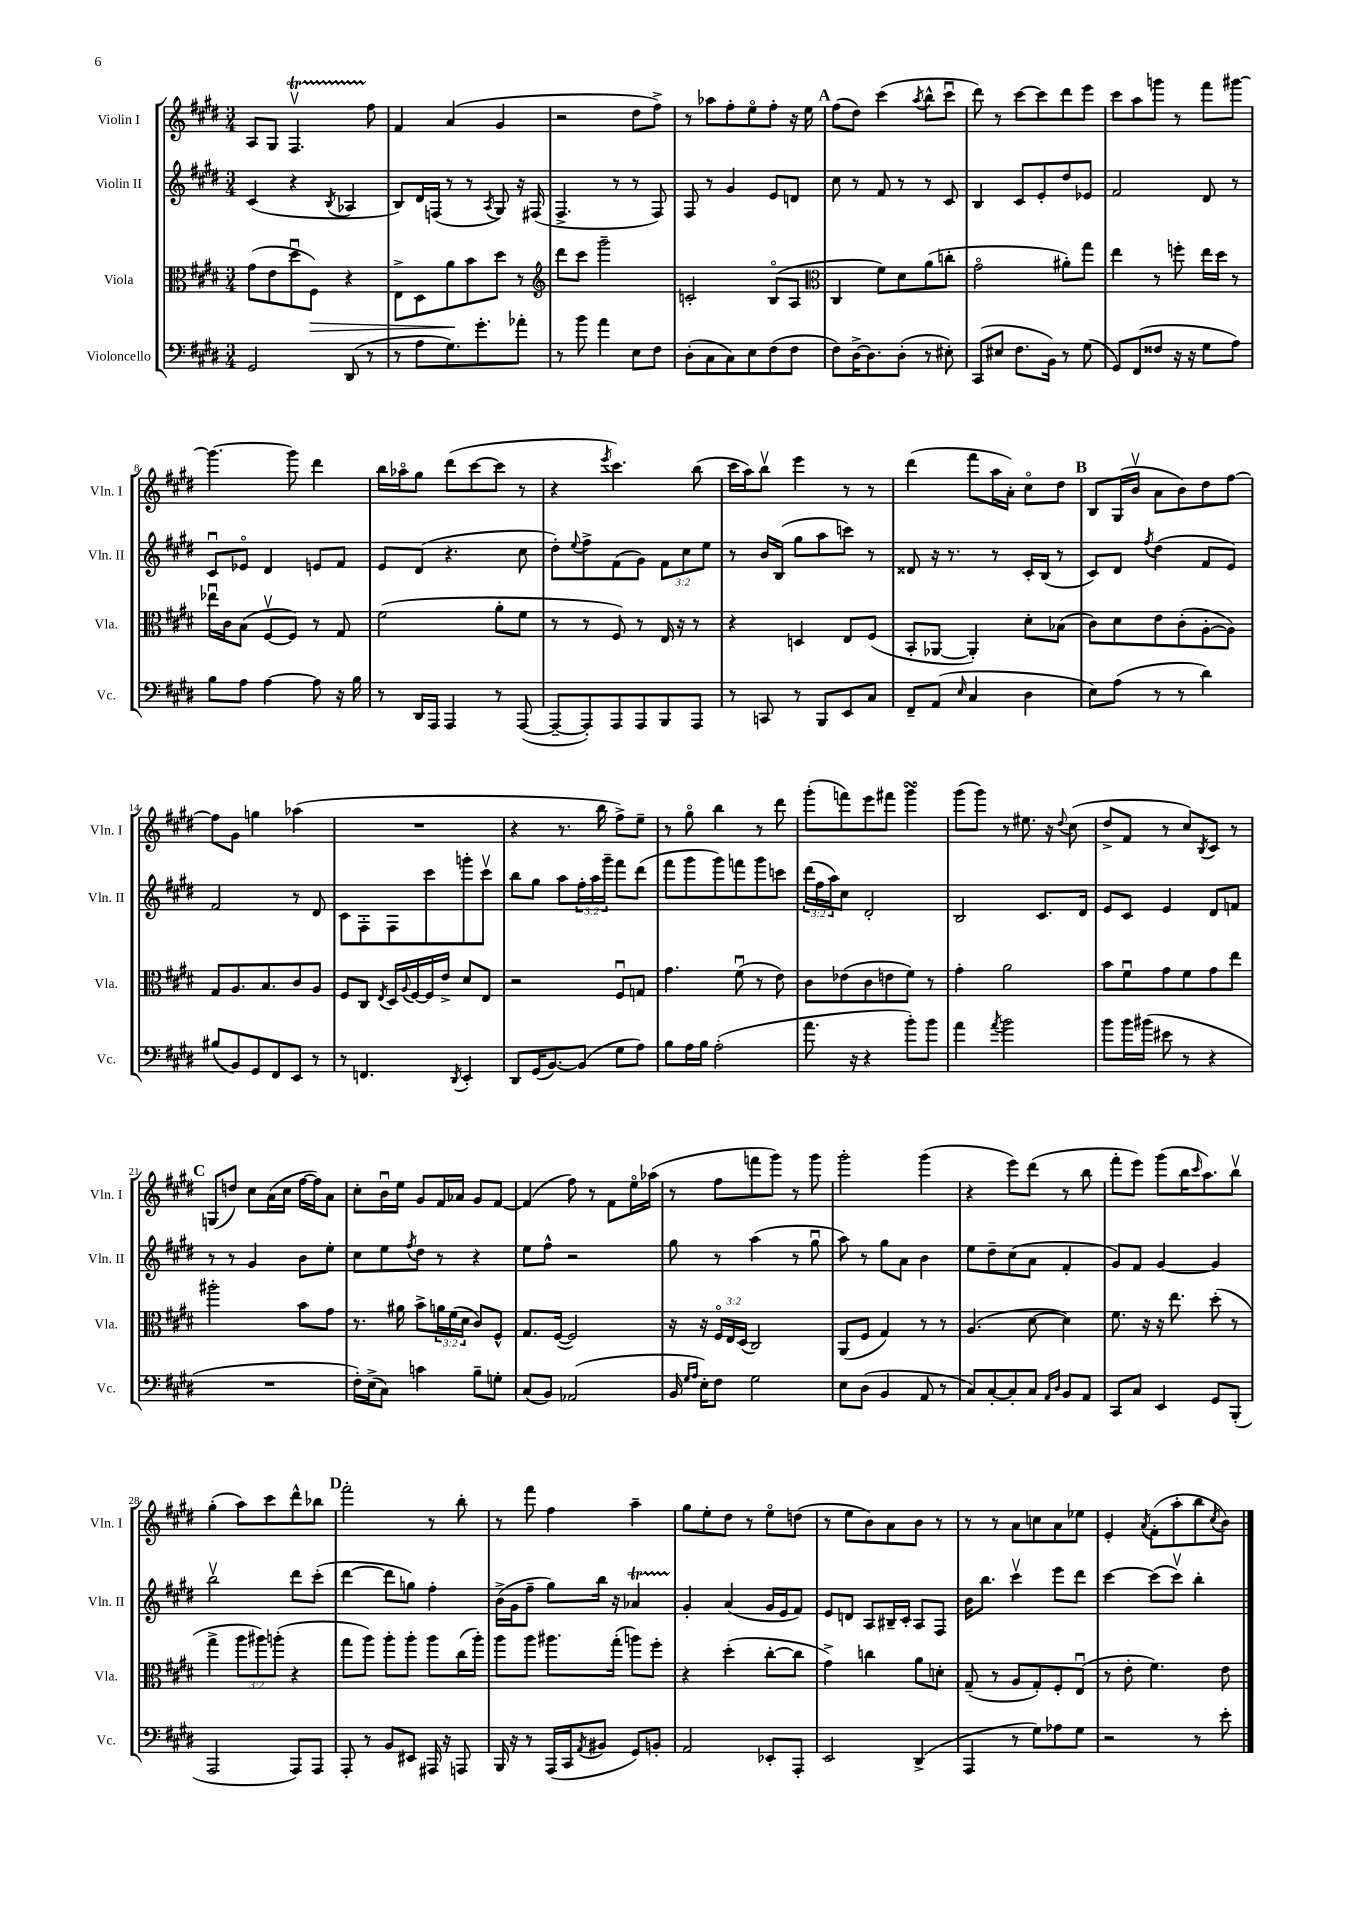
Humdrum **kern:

**kern	**kern	**kern	**kern
*staff4	*staff3	*staff2	*staff1
*clefF4	*clefC3	*clefG2	*clefG2
*k[f#c#g#d#]	*k[f#c#g#d#]	*k[f#c#g#d#]	*k[f#c#g#d#]
*M3/4	*M3/4	*M3/4	*M3/4
2GG#	(8g#	(4c#	8A
.	8e	.	8G#
.	8dd#u	4r	4.F#v
.	8F#)	.	.
.	.	8qB	.
(8DD#	4r	4A-	.
8r	.	.	8ff#
=	=	=	=
8r	8E^	8B)	4f#
8A	8D#	16d#	.
.	.	(16F	.
8.G#)	8a	8r	(4a
.	8b	8r	.
8.g#'	.	.	.
.	.	8qA	.
.	8dd#	8G#)	4g#
8a-'	8r	16r	.
.	.	(16F#	.
=	=	=	=
*	*clefG2	*	*
8r	8ddd#	4.F#^	2r
8b	8ccc#	.	.
4a	2ggg#~	.	.
.	.	8r	.
8E	.	8r	8dd#
8F#	.	8F#)	8ff#^)
=	=	=	=
(8D#'	2c'	8F#	8r
8C#	.	8r	8aa-
8C#)	.	4g#	8ff#'
8E	.	.	8eeo
(8F#	(8Bo	8e	8ff#'
8F#	8A	8d	16r
.	.	.	16ee
=	=	=	=
*	*clefC3	*	*
8F#)	4C#	8cc#	(8ff#
[16D#^	.	8r	8dd#)
8.D#]	.	.	.
.	8f#)	8f#	(4ccc#
(8D#'	8d#	8r	.
.	.	.	8qaa
8r	(8a	8r	8bb^^
8E#')	8cc'	8c#	8ccc#u
=	=	=	=
(8CC#	2g#o	4B	8ddd#)
8E#	.	.	8r
8.F#	.	8c#	[8ccc#
.	.	8e'	8ccc#]
16BB)	.	.	.
8r	8a#')	8dd#	8ddd#
(8G#	8gg#	8e-	8eee
=	=	=	=
8GG#)	4ee	2f#	8ccc#
(8FF#	.	.	8aa
8F##	8r	.	8ggg
16r	8ff'	.	8r
16r	.	.	.
8G#	16ee	8d#	8fff#
.	16dd#	.	.
8A)	8r	8r	[8ggg#
=	=	=	=
8B	16ee-u	8c#u	4.ggg#_
.	16c#	.	.
8A	(8B	8e-o	.
[4A	[8F#v	4d#	.
.	8F#])	.	8ggg#]
8A]	8r	8e	4ddd#
16r	8G#	8f#	.
16B	.	.	.
=	=	=	=
8r	(2f#	8e	16bb
.	.	.	16aa-o
16DD#	.	(8d#	8gg#
16AAA	.	.	.
4AAA	.	4.r	(8ddd#
.	.	.	[8ccc#
8r	8a'	.	8ccc#]
([8AAA	8f#	8cc#	8r
=	=	=	=
8AAA~_	8r	8dd#')	4r
.	.	8qqee	.
8AAA'])	8r	8ff#^	.
.	.	.	8qeee
8AAA	8F#)	(8f#	4.ccc#)
8AAA	8r	8g#)	.
8BBB	16E	12f#	.
.	16r	.	.
.	.	12cc#	.
8AAA	8r	.	(8bb
.	.	12ee	.
=	=	=	=
8r	4r	8r	16ccc#
.	.	.	16aa)
8CC	.	16b	8bbv
.	.	(16B	.
8r	4D	8gg#	4eee
8BBB	.	8aa	.
8EE	8E	8ccc)	8r
8C#	(8F#	8r	8r
=	=	=	=
8FF#~	8BB'	8d##	(4ddd#
(8AA	[8AA-	16r	.
.	.	8.r	.
16qqE	.	.	.
4C#	4AA-'])	.	8fff#
.	.	8r	16aa
.	.	.	16a')
4D#	8d#'	16c#'	8cc#o
.	.	(16B	.
.	(8B-	8r	8dd#
=	=	=	=
8E)	8c#)	8c#)	8B
(8A	8d#	8d#	(16G#
.	.	.	16bv
.	.	8qff#	.
8r	8e	(4dd#	8a
8r	(8c#'	.	8b)
4d#)	[8A'	8f#	8dd#
.	8A])	8e)	[8ff#
=	=	=	=
(8B#	8G#	2f#	8ff#]
8BB)	8.A	.	8g#
8GG#	.	.	4gg
.	8.B	.	.
8FF#	.	.	.
8EE	8c#	8r	(4aa-
8r	8A	8d#	.
=	=	=	=
8r	8F#	8c#	2.r
4.FF	8C#	8F#'	.
.	8qE	.	.
.	16D#	8F#	.
.	8qqA	.	.
.	[16F#	.	.
.	16F#]	8ccc#	.
.	16e^	.	.
8qDD#	.	.	.
4EE'	8d#	8ggg'	.
.	8E	8ccc#v	.
=	=	=	=
8DD#	2r	8bb	4r
(16GG#	.	8gg#	.
[8.BB)	.	.	.
.	.	8aa	8.r
(8BB]	.	24ff#'	.
.	.	24aa	.
.	.	.	16bb
.	.	24ggg#~	.
8G#	8F#u	8fff#	8ff#^)
8A)	8G	(8ddd#	8ee~
=	=	=	=
8B	4.g#	8fff#	8r
16A	.	8ggg#	8gg#o
16B	.	.	.
(2A'	.	8ggg#)	4bb
.	(8f#u	8fff	.
.	8r	8ggg#	8r
.	8e)	8ccc	8ddd#
=	=	=	=
8.a	8c#	(24ddd#	(8ggg#'
.	.	24ff#	.
.	.	24aa)	.
.	(8e-	8cc#	8fff)
16r	.	.	.
4r	8c#	2d#'	8eee
.	8e	.	8fff#
8b')	8f#)	.	4ggg#
8b	8r	.	.
=	=	=	=
4a	4g#'	2B	(8ggg#
.	.	.	8ggg#)
8qa	.	.	.
2b	2a	.	8r
.	.	.	8.ee#
.	.	8.c#	.
.	.	.	16r
.	.	.	8qqdd#
.	.	.	(8cc#
.	.	16d#	.
=	=	=	=
8b	8b	8e	8dd#^
16b	8f#u	8c#	8f#
(16b#	.	.	.
8e#	8g#	4e	8r
8r	8f#	.	8cc#)
.	.	.	8qB
4r	8g#	8d#	8c#
.	8ee	8f	8r
=	=	=	=
2.r	2aa#'	8r	(8G
.	.	8r	8dd)
.	.	4g#	8cc#
.	.	.	(16a
.	.	.	16cc#
.	8b	8b	[16ff#
.	.	.	16ff#])
.	8g#	8ee'	8a
=	=	=	=
16F#')	8.r	8cc#	8cc#'
(16E^	.	.	.
8C#)	.	8ee	16bu
.	16a#	.	16ee
.	.	8qff#	.
4c	8b^	8dd#	8g#
.	24a	8r	16f#
.	(24f#	.	.
.	.	.	16a-
.	24d#	.	.
8B~	8c#)	4r	8g#
8G'	8F#^^	.	[8f#
=	=	=	=
(8C#	8.G#	8ee	(4f#]
8BB)	.	8ff#^^	.
.	([16F#	.	.
(2AA-	2F#])	2r	8ff#)
.	.	.	8r
.	.	.	8f#
.	.	.	16eeo
.	.	.	(16aa-
=	=	=	=
16BB	16r	8gg#	8r
16qqG#	.	.	.
16qqA	.	.	.
16E')	16r	.	.
8F#	24F#o	8r	8ff#
.	24E	.	.
.	(24D#	.	.
2G#	2C#)	(4aa	8fff
.	.	.	8ggg#)
.	.	8r	8r
.	.	8gg#u	8ggg#
=	=	=	=
8E	(8AA	8aa)	2ggg#'
(8D#	8F#	8r	.
4BB	4G#)	8gg#	.
.	.	8a	.
8AA	8r	4b	(4ggg#
8r	8r	.	.
=	=	=	=
8C#)	(4.A	8ee	4r
[8C#'	.	8dd#~	.
8C#']	.	(8cc#	8eee)
8C#	[8d#	8a	(8ddd#
16qqAA	.	.	.
16qqD#	.	.	.
8BB	4d#])	4f#'	8r
8AA	.	.	8bb
=	=	=	=
8CC#	8.f#	8g#)	8fff#'
8C#	.	8f#	8eee)
.	16r	.	.
4EE	16r	[4g#	(8ggg#
.	8.ee	.	.
.	.	.	16bb
.	.	.	16qqccc#
.	.	.	8.aa)
8GG#	(8dd#'	4g#]	.
(8BBB'	8r	.	8bbv
=	=	=	=
2AAA	4gg#^	2bbv	(4gg#'
.	12aa	.	8aa)
.	12aa#)	.	.
.	.	.	8ccc#
.	(12aa'	.	.
8AAA)	4r	8ddd#	8ddd#^^
8AAA	.	(8ccc#'	8bb-
=	=	=	=
8AAA'	8gg#	[4ddd#	2fff#'
8r	8aa)	.	.
8BB	8aa'	8ddd#]	.
8EE#	8aa'	8gg)	.
16AAA#	8aa	4ff#'	8r
16r	.	.	.
8AAA	(16cc#	.	8bb'
.	16aa')	.	.
=	=	=	=
16BBB	8aa	(16b^	8r
16r	.	16g#	.
8r	8aa	8ff#~	8fff#
(16AAA	8.aa#	8gg#)	4ff#
16CC#	.	.	.
8qAA	.	.	.
8BB#	.	16bb	.
.	(16gg#'	16r	.
8GG#)	8aa)	4a-	4aa~
8BB'	8ff#'	.	.
=	=	=	=
2AA	4r	4g#'	8gg#
.	.	.	8ee'
.	(4dd#'	(4a	8dd#
.	.	.	8r
8EE-'	[8cc#'	16g#	8eeo
.	.	16e	.
8AAA'	8cc#]	8f#)	(8dd
=	=	=	=
2EE	4g#^)	8e	8r
.	.	8d	8ee
.	4cc	8A	8b)
.	.	16B#~	8a
.	.	16c#'	.
(4DD#^	8a	8A	8b
.	8d'	8F#	8r
=	=	=	=
4AAA	(8G#~	16b	8r
.	.	8.bb	.
.	8r	.	8r
8r	8A	4ccc#v	8a
8G#)	8G#')	.	8cc
8A-	8F#'	8eee	8a
8G#	(8Eu	8ddd#	8ee-
=	=	=	=
2r	8r	[4ccc#	4e'
.	8e'	.	.
.	.	.	8qa
.	4.f#)	(8ccc#]	(8f#'
.	.	8ccc#v)	8aa'
8r	.	4bb'	8bb
.	.	.	8qcc#
8e'	8e	.	8b)
==	==	==	==
*-	*-	*-	*-
